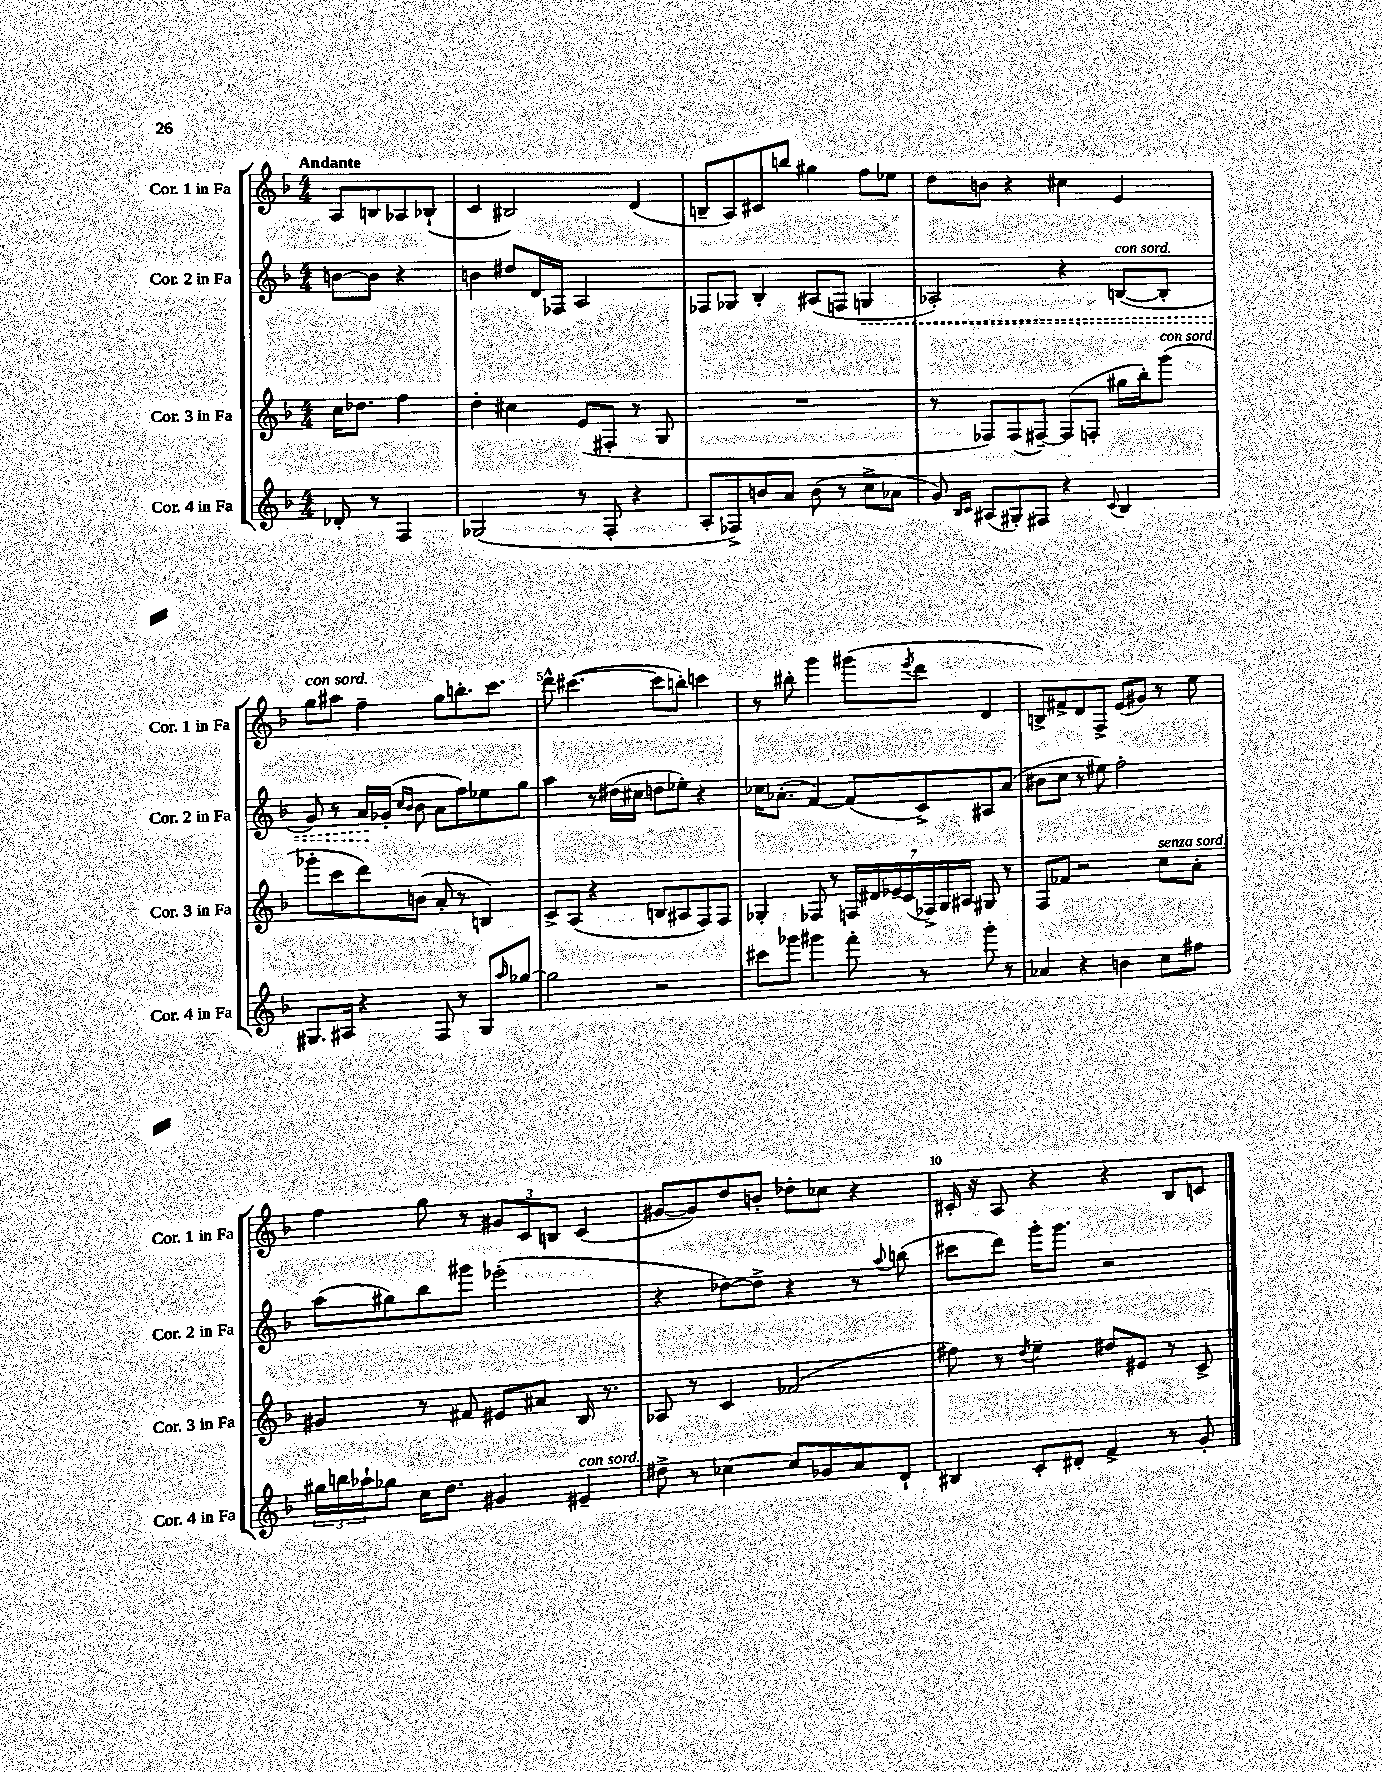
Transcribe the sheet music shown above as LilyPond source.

<<
\new StaffGroup <<
\new Staff = "s0" \with { instrumentName = "Cor. 1 in Fa" shortInstrumentName = "Cor. 1 in Fa" } {
    \clef treble \key f \major \numericTimeSignature \time 4/4 \partial 2 \tempo "Andante"
    a8 b8 aes8 bes8-!( |
    c'4 bis2) d'4( |
    b8-- a8) cis'8 b''8 gis''4 f''8 ees''8 |
    d''8 b'8 r4 cis''4 e'4 |
    g''8^\markup { \italic "con sord." } ais''8 f''4-- g''8 b''8.-. c'''8. |
    d'''8-^ cis'''4.~( cis'''8 b''8-.) c'''4 |
    r8 bis''8-. g'''4 gis'''8( \acciaccatura { e'''8 } d'''8 d'4 |
    b8->) fis'8-> d'8 f8-> e'8( gis'8) r8 e''8 |
    f''4 g''8 r8 \tuplet 3/2 { gis'8 c'8 b8 } c'4( |
    gis'8~ gis'8) d''8 b'8-. des''8-. ces''8 r4 |
    cis'16-. r16 a8 r4 r4 bes8 c'8 \bar "|." |
}
\new Staff = "s1" \with { instrumentName = "Cor. 2 in Fa" shortInstrumentName = "Cor. 2 in Fa" } {
    \clef treble \key f \major \numericTimeSignature \time 4/4 \partial 2
    b'8~ b'8 r4 |
    b'4 dis''8 d'16 fes16 a2 |
    fes8 ges8 bes4-. ais8( f8 \once \override Hairpin.style = #'dashed-line g4\< |
    aes2-.) r4 b8~^\markup { \italic "con sord." }( b8-. |
    g'8) r8 a'16\! ges'16-.( \grace { c''16 bes'16 } bes'8 a'8 f''8) ees''8 g''8 |
    a''4 r8 dis''16( cis''16 d''8 ees''8-.) r4 |
    ces''16 aes'8.-.( f'4~) f'8( c'8->) ais8 aes'8( |
    bis'8 c''8 r8 eis''8) f''2-. |
    a''8( gis''8) bes''8 gis'''8 ees'''2-.( |
    r4 des''8~) des''8-> r4 r8 \appoggiatura { a''8 } b''8( |
    cis'''8 d'''8) g'''16-. g'''8. r2 \bar "|." |
}
\new Staff = "s2" \with { instrumentName = "Cor. 3 in Fa" shortInstrumentName = "Cor. 3 in Fa" } {
    \clef treble \key f \major \numericTimeSignature \time 4/4 \partial 2
    c''16 des''8. f''4 |
    d''4-. cis''4 e'8( fis8-. r8 g8 |
    R1 |
    r8 fes8) fes8( fis8~--) fis8( f8-. gis''16 bes''16-.) g'''8^\markup { \italic "con sord." }( |
    ges'''8-. c'''8 d'''8) b'8( a'8-. r8 b4) |
    c'8-> a8( r4 b8 ais8 f8) f8 |
    ges4-. fes8 r8 \tuplet 7/4 { f16 dis'16 ees'16-- c'16( fes16->) ges16 ais16 } gis8 r8 |
    f8 fes'8 r2 c''8^\markup { \italic "senza sord." } a'8-. |
    gis'4 r8 fis'8 eis'8 ais'8 bes16 r8. |
    aes8 r8 c'4 fes'2( |
    fis''8) r8 \acciaccatura { d''8 } e''4-- dis''8 eis'8 r8 c'8-> \bar "|." |
}
\new Staff = "s3" \with { instrumentName = "Cor. 4 in Fa" shortInstrumentName = "Cor. 4 in Fa" } {
    \clef treble \key f \major \numericTimeSignature \time 4/4 \partial 2
    des'8-. r8 f4 |
    ges2( r8 f8-. r4 |
    a8-. fes8->) b'8 a'8 b'8( r8 c''8-> aes'8 |
    g'8) \grace { bes16 c'16 } ais8( gis8-.) fis8 r4 \appoggiatura { c'8 } bes4 |
    gis8. ais16 r4 f8 r8 gis8 \grace { a''16 } ges''8~ |
    ges''2 r2 |
    cis'''8 ges'''8 gis'''4 f'''8-. r8 gis'''8-. r8 |
    aes'4 r4 b'4 c''8 fis''8 |
    \tuplet 3/2 { gis''16 b''16 aes''16-! } ges''8 c''16 d''8. gis'4 eis'4--^\markup { \italic "con sord." } |
    dis''8-> r8 ces''4~ ces''8 ges'8 a'8 d'8-! |
    bis4 c'8-. dis'8-. f'4-> r8 g'8-. \bar "|." |
}
>>
>>
\layout { \context { \Score \override BarNumber.break-visibility = ##(#f #t #t) barNumberVisibility = #(every-nth-bar-number-visible 5) } }
